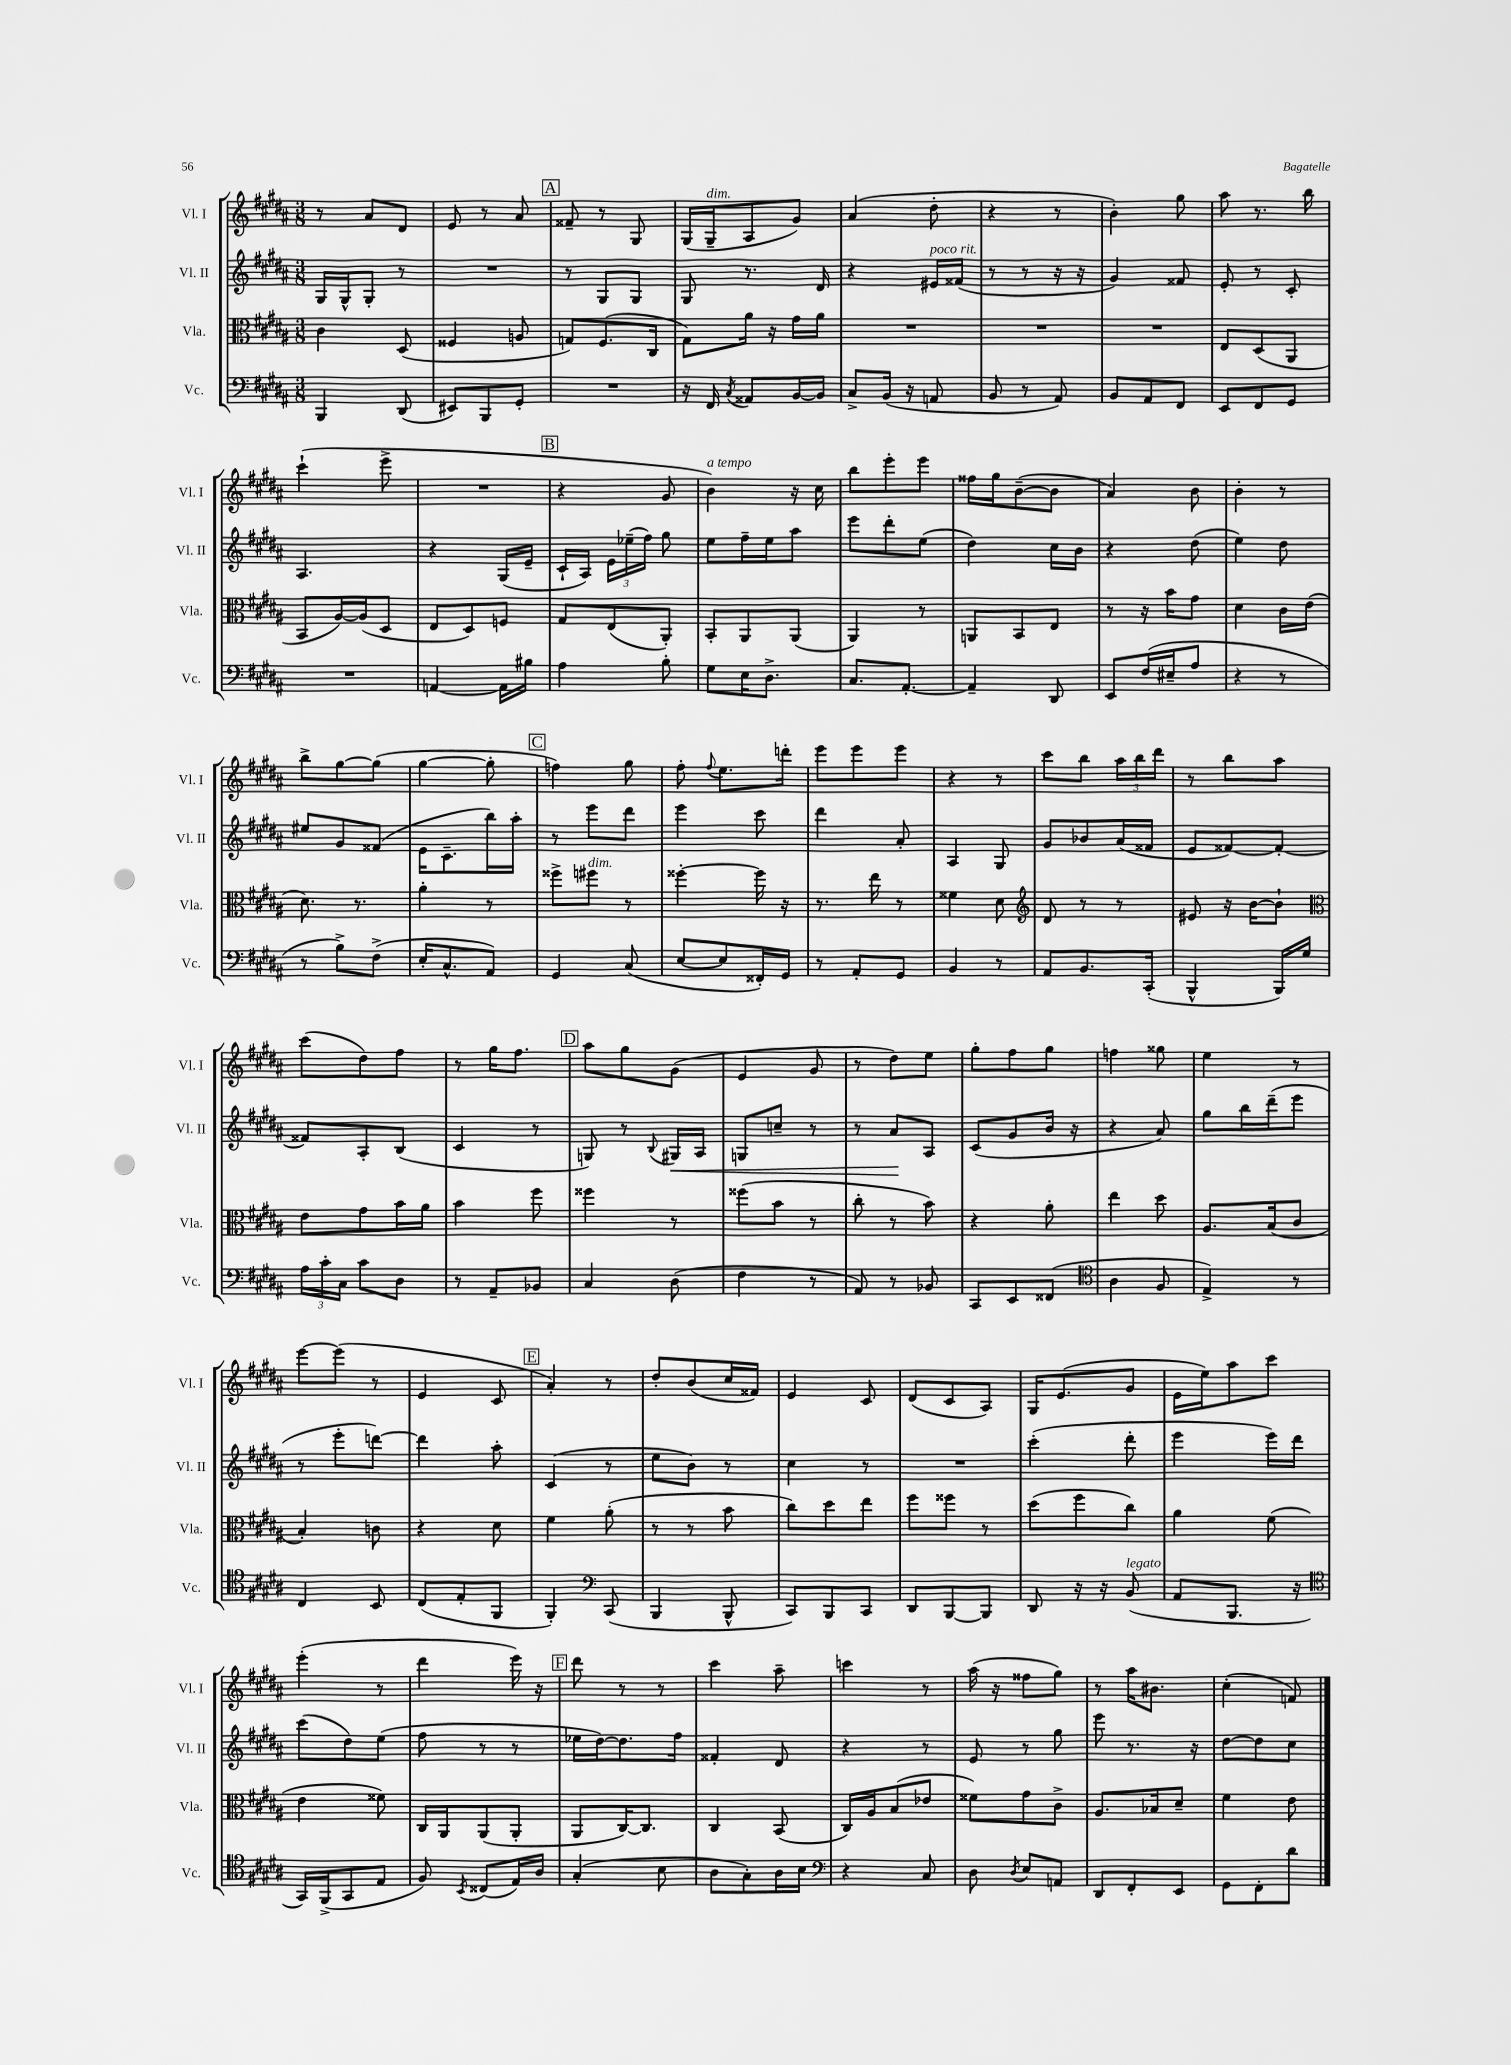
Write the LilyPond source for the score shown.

<<
\new StaffGroup <<
\new Staff = "s0" \with { instrumentName = "Vl. I" shortInstrumentName = "Vl. I" } {
    \clef treble \key b \major \numericTimeSignature \time 3/8
    \autoBeamOff r8 ais'8[ dis'8] |
    e'8 r8 ais'8 |
    \mark \markup { \box "A" } fisis'8-- r8 gis8 |
    gis16[( gis16--^\markup { \italic "dim." } ais8 gis'8]) |
    ais'4( dis''8-. |
    r4 r8 |
    b'4-.) gis''8 |
    ais''8 r8. b''16 |
    cis'''4-!( e'''8-> |
    R4. |
    \mark \markup { \box "B" } r4 gis'8 |
    b'4^\markup { \italic "a tempo" }) r16 cis''16 |
    b''8[ e'''8-. e'''8] |
    fisis''16[ gis''16 b'8~--( b'8] |
    ais'4) b'8 |
    b'4-. r8 |
    b''8[-> gis''8~ gis''8]( |
    gis''4~ gis''8-. |
    \mark \markup { \box "C" } f''4) gis''8 |
    fis''8-. \appoggiatura { fis''8 } e''8.[ d'''16]-. |
    e'''8[ e'''8 e'''8] |
    r4 r8 |
    cis'''8[ b''8] \tuplet 3/2 { ais''16[ b''16 dis'''16] } |
    r8 b''8[ ais''8] |
    cis'''8[( dis''8) fis''8] |
    r8 gis''16[ fis''8.] |
    \mark \markup { \box "D" } ais''8[ gis''8 gis'8]( |
    e'4 gis'8 |
    r8 dis''8[) e''8] |
    gis''8[-. fis''8 gis''8] |
    f''4 gisis''8 |
    e''4 r8 |
    e'''8[~ e'''8]( r8 |
    e'4 cis'8 |
    \mark \markup { \box "E" } ais'4-.) r8 |
    dis''8[-. b'8( cis''16 fisis'16]) |
    e'4 cis'8 |
    dis'8[( cis'8 ais8]) |
    gis16[ e'8.( gis'8] |
    e'16[ e''16) ais''8 cis'''8] |
    e'''4-.( r8 |
    dis'''4 e'''16) r16 |
    \mark \markup { \box "F" } dis'''8 r8 r8 |
    cis'''4 ais''8-- |
    c'''4 r8 |
    ais''16( r16 fisis''8[ gis''8]) |
    r8 ais''16[ bis'8.] |
    cis''4-.( f'8) \bar "|." |
}
\new Staff = "s1" \with { instrumentName = "Vl. II" shortInstrumentName = "Vl. II" } {
    \clef treble \key b \major \numericTimeSignature \time 3/8
    \autoBeamOff gis16[ gis16-^ gis8]-. r8 |
    R4. |
    \mark \markup { \box "A" } r8 gis8[ gis8] |
    gis8 r8. dis'16 |
    r4 eis'16[^\markup { \italic "poco rit." } fisis'16]( |
    r8 r8 r16 r16 |
    gis'4) fisis'8 |
    e'8-. r8 cis'8-. |
    ais4. |
    r4 gis16[( e'16]-- |
    \mark \markup { \box "B" } cis'16[-! ais16]) \tuplet 3/2 { e'16[ ees''16--( fis''16]) } gis''8 |
    e''8[ fis''16-- e''16 ais''8] |
    e'''8[ dis'''8-. e''8]( |
    dis''4) cis''16[ b'16] |
    r4 dis''8( |
    e''4) dis''8 |
    eis''8[ gis'8 fisis'8]( |
    e'16[ cis'8.-- b''16) ais''16]-. |
    \mark \markup { \box "C" } r8 e'''8[ dis'''8] |
    e'''4 cis'''8 |
    dis'''4 ais'8-. |
    ais4 gis8 |
    gis'8[ bes'8 ais'16( fisis'16] |
    e'8[ fisis'8~) fisis'8]~-. |
    fisis'8[ ais8-. b8]( |
    cis'4 r8 |
    \mark \markup { \box "D" } g8) r8 \appoggiatura { b8 } gis16[\< ais16] |
    g8[ c''8]-- r8 |
    r8 ais'8[\! ais8] |
    cis'8[( gis'8 b'16] r16 |
    r4 ais'8) |
    gis''8[ b''16 dis'''16--( e'''8] |
    r8 e'''8[-. d'''8]~) |
    d'''4 ais''8-. |
    \mark \markup { \box "E" } cis'4( r8 |
    e''8[ b'8]) r8 |
    cis''4 r8 |
    R4. |
    cis'''4-.( dis'''8-. |
    e'''4 e'''16[) dis'''16] |
    cis'''8[( dis''8) e''8]( |
    fis''8 r8 r8 |
    \mark \markup { \box "F" } ees''16[ dis''16~) dis''8. fis''16] |
    fisis'4-. dis'8 |
    r4 r8 |
    e'8 r8 gis''8 |
    e'''8 r8. r16 |
    dis''8[~ dis''8 cis''8] \bar "|." |
}
\new Staff = "s2" \with { instrumentName = "Vla." shortInstrumentName = "Vla." } {
    \clef alto \key b \major \numericTimeSignature \time 3/8
    \autoBeamOff cis'4 dis8( |
    fisis4 a8 |
    \mark \markup { \box "A" } g8[) fis8.( cis16] |
    gis8[) ais'16] r16 gis'16[ ais'16] |
    R4. |
    R4. |
    R4. |
    e8[ dis8( ais,8] |
    b,8[ ais16~) ais16( dis8] |
    e8[ dis8) f8] |
    \mark \markup { \box "B" } gis8[ e8( ais,8]-.) |
    b,8[-. ais,8 ais,8]( |
    ais,4) r8 |
    a,8[ b,8 e8] |
    r8 r16 b'16[ gis'8] |
    dis'4 cis'16[ e'16]( |
    dis'8.) r8. |
    ais'4-. r8 |
    \mark \markup { \box "C" } fisis''8[-> fis''8]^\markup { \italic "dim." } r8 |
    fisis''4~-. fisis''16 r16 |
    r8. e''16 r8 |
    fisis'4 dis'8 |
    \clef treble dis'8 r8 r8 |
    eis'8 r16 b'16[~ b'8]-! |
    \clef alto e'8[ gis'8 b'16 ais'16] |
    b'4 fis''8 |
    \mark \markup { \box "D" } fisis''4 r8 |
    fisis''8[( b'8] r8 |
    cis''8-. r8 b'8) |
    r4 ais'8-. |
    e''4 dis''8 |
    ais8.[ b16( cis'8] |
    b4-.) c'8 |
    r4 dis'8 |
    \mark \markup { \box "E" } fis'4 ais'8-.( |
    r8 r8 b'8 |
    cis''8[) dis''8 e''8] |
    fis''8[ fisis''8] r8 |
    dis''8[( fis''8 cis''8]) |
    ais'4 fis'8( |
    e'4 fisis'8) |
    cis16[ ais,16 ais,8( ais,8]-. |
    \mark \markup { \box "F" } ais,8[ cis16~) cis8.] |
    cis4 b,8( |
    cis16[) ais16 b8( ees'8] |
    fisis'8[) gis'8 cis'8]-> |
    ais8.[ bes16 dis'8]-- |
    fis'4 e'8 \bar "|." |
}
\new Staff = "s3" \with { instrumentName = "Vc." shortInstrumentName = "Vc." } {
    \clef bass \key b \major \numericTimeSignature \time 3/8
    \autoBeamOff b,,4 dis,8( |
    eis,8[) b,,8 gis,8]-. |
    \mark \markup { \box "A" } R4. |
    r16 fis,16 \acciaccatura { cis8 } aisis,8[ b,16~ b,16] |
    cis8[-> b,16]( r16 a,8 |
    b,8 r8 ais,8) |
    b,8[ ais,8 fis,8] |
    e,8[ fis,8 gis,8] |
    R4. |
    a,4~ a,16[ bis16] |
    \mark \markup { \box "B" } ais4 b8-. |
    gis8[ e16 dis8.]-> |
    cis8.[ ais,8.]~-. |
    ais,4-- dis,8 |
    e,8[ fis16( eis16-- ais8] |
    r4 r8 |
    r8 b8[->) fis8]->( |
    e16[-. cis8.-^ ais,8]) |
    \mark \markup { \box "C" } gis,4 cis8( |
    e8[~ e8 fisis,16-.) gis,16] |
    r8 ais,8[-. gis,8] |
    b,4 r8 |
    ais,8[ b,8. cis,16]-.( |
    b,,4-^ b,,16[) gis16] |
    \tuplet 3/2 { ais16[ cis'16-. cis16] } cis'8[ dis8] |
    r8 ais,8[-- bes,8] |
    \mark \markup { \box "D" } cis4 dis8( |
    fis4 r8 |
    ais,8) r8 bes,8 |
    cis,8[ e,8 fisis,8]( |
    \clef tenor ais4 fis8 |
    e4->) r8 |
    cis4 b,8 |
    cis8[( e8-. fis,8] |
    \mark \markup { \box "E" } fis,4-.) \clef bass cis,8( |
    b,,4 b,,8-^ |
    cis,8[) b,,8 cis,8] |
    dis,8[ b,,8~ b,,8] |
    dis,8 r16 r16 b,8^\markup { \italic "legato" }( |
    ais,8[ b,,8.] r16 |
    \clef tenor gis,16[) fis,16->( gis,8 e8] |
    fis8) \acciaccatura { b,8 } cisis8[( e16) ais16] |
    \mark \markup { \box "F" } gis4-.( b8 |
    ais8[ gis8-.) ais16 b16] |
    \clef bass r4 cis8 |
    dis8 \acciaccatura { dis8 } e8[ a,8] |
    dis,8[ fis,8-. e,8] |
    gis,8[ fis,8-. dis'8] \bar "|." |
}
>>
>>
\layout { \context { \Score \remove "Bar_number_engraver" } }
